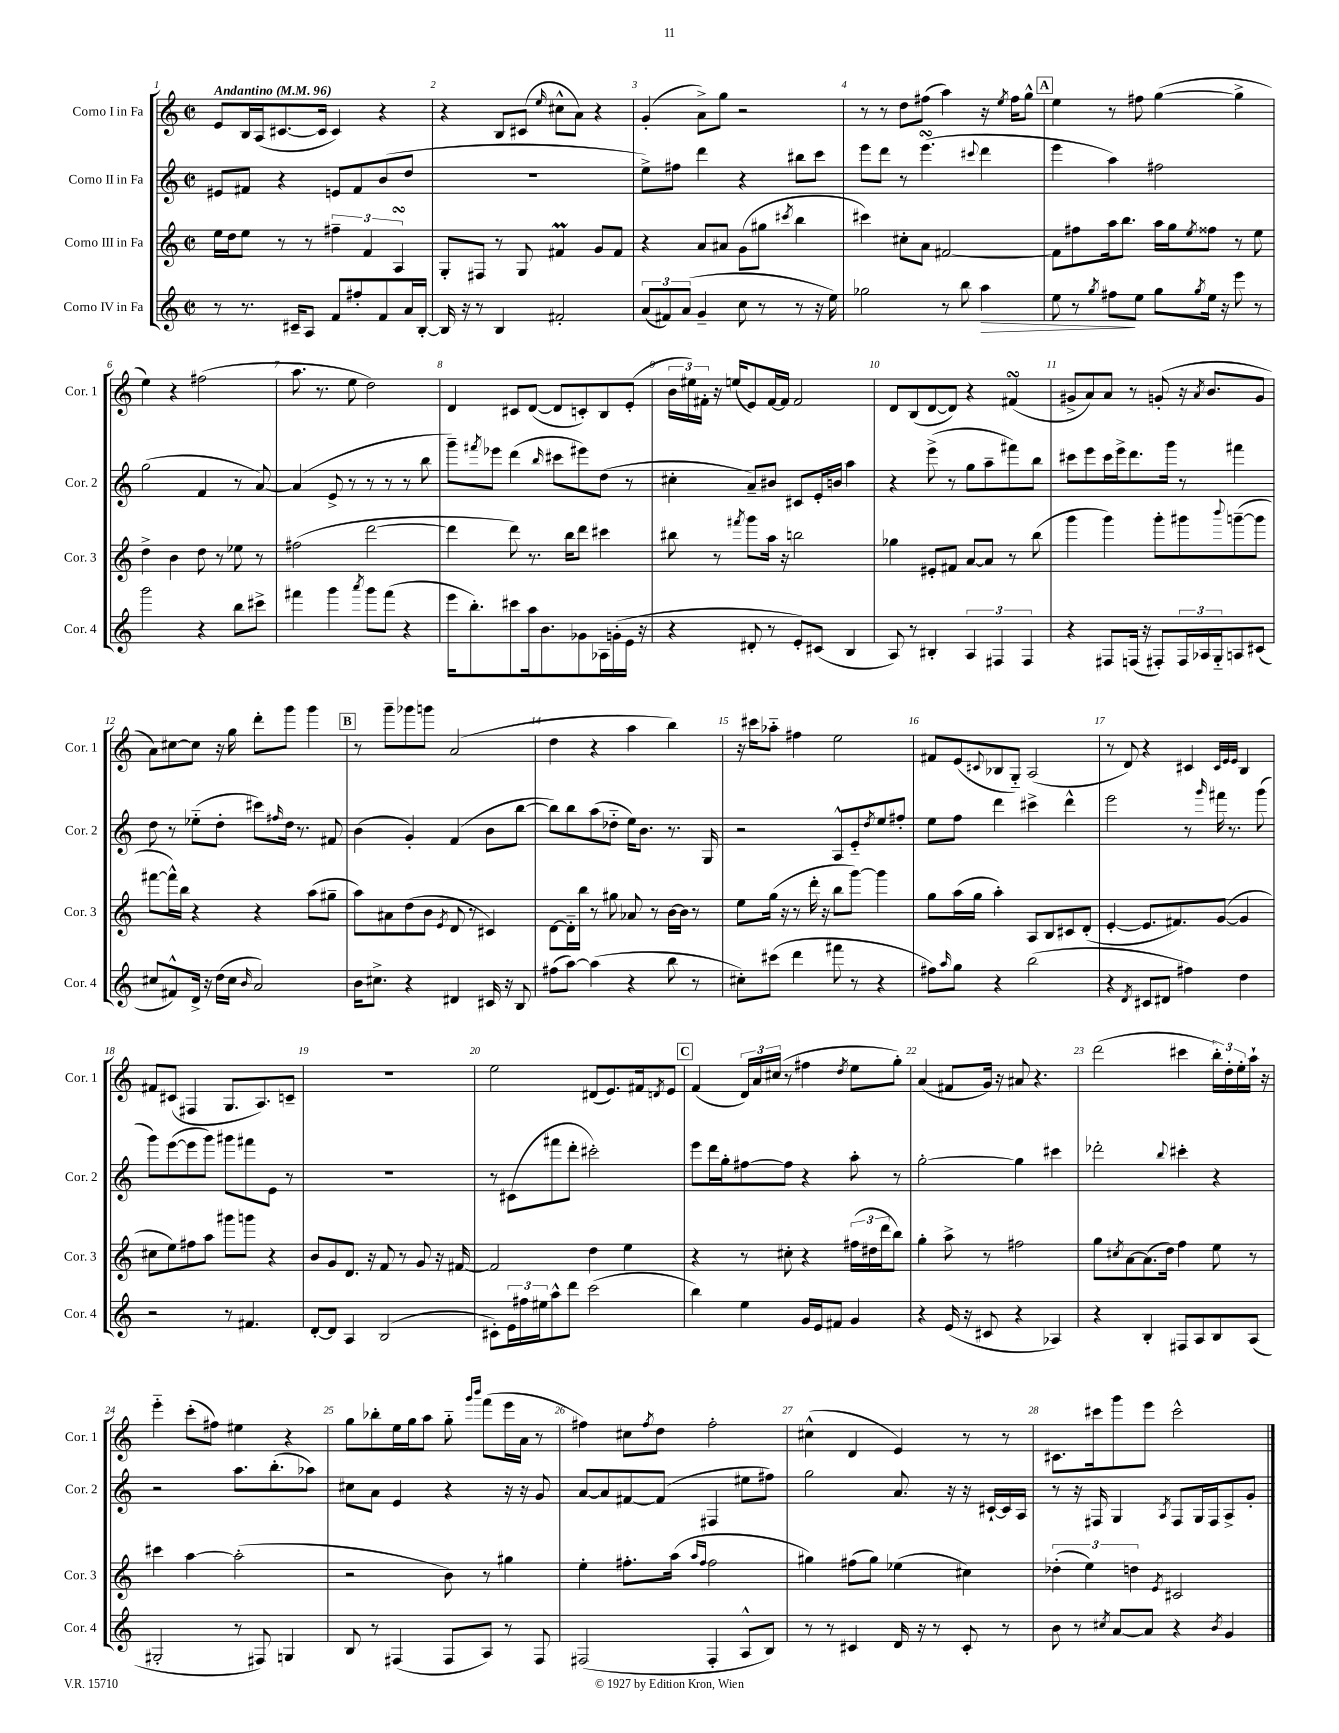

**kern	**kern	**kern	**kern
*staff4	*staff3	*staff2	*staff1
*clefG2	*clefG2	*clefG2	*clefG2
*k[]	*k[]	*k[]	*k[]
*M2/2	*M2/2	*M2/2	*M2/2
*met(c|)	*met(c|)	*met(c|)	*met(c|)
*MM96	*MM96	*MM96	*MM96
8r	16ee	8e#	8e
.	16dd	.	.
8.r	8ee	8f#	16B
.	.	.	(16A
.	8r	4r	[8.c#
16c#~	.	.	.
8A	8r	.	.
.	.	.	16c#]
8f	6ff#~	8e	4c#)
8ff#'	.	8f#	.
.	6f	.	.
8f	.	(8b	4r
.	6A	.	.
16a	.	8dd	.
[16B'	.	.	.
=	=	=	=
16B]	8G'	1r	4r
16r	.	.	.
8r	8F#	.	.
4B	8r	.	8B
.	8G	.	(8c#
.	.	.	16qqee
2f#'	4f#	.	8cc#^^
.	.	.	8a)
.	8g	.	4r
.	8f#	.	.
=	=	=	=
(12a	4r	8ee^)	(4g'
12f#)	.	.	.
.	.	8ff#	.
(12a	.	.	.
4g~	8a	4ddd	8a^)
.	8a#	.	8gg
8cc	(8g	4r	2r
8r	8gg#	.	.
.	8qccc#	.	.
8r	4bb	8bb#	.
16r	.	8ccc	.
16ee)	.	.	.
=	=	=	=
2gg-	4ccc#)	8eee	8r
.	.	8ddd	8r
.	8cc#'	8r	8dd
.	8a	(4.eee	(8ff#
8r	[2f#	.	4aa)
8bb	.	.	.
.	.	8qqccc#	.
4aa	.	4ddd	16r
.	.	.	8qee
.	.	.	16ff#
.	.	.	8gg^^
=	=	=	=
8ee	8f#]	4eee	4ee
8r	8ff#	.	.
8qgg	.	.	.
8ff#	16aa	4aa)	8r
.	8.bb	.	.
8ee	.	.	8ff#
8gg	16aa	2ff#	([4gg
.	16gg	.	.
8qgg	8qee	.	.
16ee	8ff##	.	.
16r	.	.	.
8eee	8r	.	4gg^]
8r	8ee	.	.
=	=	=	=
2ggg	4dd^	(2gg	4ee)
.	4b	.	4r
4r	8dd	4f	(2ff#
.	8r	.	.
8bb	8ee-	8r	.
8ccc#^	8r	[8a)	.
=	=	=	=
4fff#	(2ff#	(4a]	8.aa
.	.	.	8.r
4ggg	.	8e^	.
.	.	8r	8ee
8qaaa	.	.	.
8ggg	[2ddd	8r	2dd)
(8fff#	.	8r	.
4r	.	8r	.
.	.	8bb	.
=	=	=	=
16eee	4ddd]	8ggg~)	4d
8.bb')	.	.	.
.	.	8qfff#	.
.	.	8eee-	.
8ccc#	8ddd)	(4ddd	8c#
16aa	8.r	.	([8d
8.b	.	.	.
.	.	16qqbb	.
.	.	8ccc#	8d]
.	16bb	.	.
8g-	8ddd	8eee#)	8c')
16A-	4ccc#	(8dd	8B
(16g'	.	.	.
16e	.	8r	(8e'
16r	.	.	.
=	=	=	=
4r	8bb#	4cc#'	24b
.	.	.	24ee#)
.	.	.	24f#'
.	8r	.	16r
.	.	.	(16ee
.	8qfff#	.	.
8d#'	8ggg	8a~)	8e)
8r	16aa	8b#	[16f#
.	16r	.	16f#]
8e')	2bb	8c#	2f#
(8c#	.	16e'	.
.	.	16b	.
4B	.	4aa	.
=	=	=	=
8A)	4gg-	4r	8d
8r	.	.	(8B
4B#'	8e#'	(8eee^	[8d
.	8f#	8r	8d])
6A	[8a	8gg	4r
.	8a]	8aa~	.
6F#	.	.	.
.	8r	8fff#)	(4f#
6F#	.	.	.
.	(8bb	8bb	.
=	=	=	=
4r	4ggg	8ccc#	8g#^
.	.	8eee	8a)
8F#	4ggg)	16ccc#	8a
.	.	16eee^	.
(16F	.	8.ddd	8r
16r	.	.	.
8F#')	8ggg'	.	(8g'
.	.	16ggg	.
24F#	8ggg#	8r	16r
24A-	.	.	.
.	.	.	8qa
.	.	.	8.b
24G'~	.	.	.
.	8qqbbb	.	.
8A	([8ggg~	4fff#	.
(8c#	8ggg]	.	8g
=	=	=	=
8cc#	[8fff#	8dd	8a)
8f#^^)	16fff#^^])	8r	[8cc#
.	16bb	.	.
16d^	4r	(8ee-'~	8cc#]
16r	.	.	.
(16dd	.	8dd'	16r
16cc#	.	.	16gg
16qqb	.	.	.
2a)	4r	8ccc#)	8ddd'
.	.	16qqff#	.
.	.	16dd	8ggg
.	.	8.r	.
.	(8aa	.	4ggg
.	8gg#~	8f#	.
=	=	=	=
16b	8aa)	(4b	8r
8.cc#^	.	.	.
.	8a#	.	8ggg~
4r	(8dd	4g')	8ggg-
.	8b	.	8ggg
.	8qe	.	.
4d#	8d	(4f	(2a
.	8r	.	.
16c#	4c#)	8b	.
16r	.	.	.
8B	.	[8bb	.
=	=	=	=
(8ff#	[8d	8bb])	4dd
[8aa)	16d'~]	8bb	.
.	16bb	.	.
(4aa]	8r	(8aa	4r
.	8gg#	8dd-'~	.
4r	8a-	16ee)	4aa
.	.	8.b	.
.	8r	.	.
8bb	[16b	8.r	4bb)
.	16b]	.	.
8r	8r	.	.
.	.	16G	.
=	=	=	=
8cc#')	8ee	2r	16r
.	.	.	16ccc#
(8ccc#	(16gg	.	8aa-'~
.	16r	.	.
4ddd	8r	.	4ff#
.	16ddd'	.	.
.	16r	.	.
8fff#	8bb	8A^^	2ee
8r	[8ggg)	8e'~	.
.	.	8qdd	.
4r	4ggg]	8ee	.
.	.	8ff#'	.
=	=	=	=
8ff#)	8gg	8ee	8f#
16qqaa	.	.	.
8gg	(16aa	8ff	(8e
.	16gg	.	.
.	.	.	8qqc#
4r	4aa')	4ddd	8B-
.	.	.	8G'~)
(2bb	8A	4ccc#^	(2A
.	8B	.	.
.	8c#	4ddd^^	.
.	(8d'	.	.
=	=	=	=
4r	[4e'	2eee	8r
.	.	.	8d)
8qd	.	.	.
8c#	8.e]	.	4r
8d#	.	.	.
.	8.f#)	.	.
4ff#)	.	8r	4c#
.	.	16qqggg	.
.	([8g	16fff#	.
.	.	8.r	.
.	.	.	32qqc#
.	.	.	32qqe
.	.	.	32qqe
4dd	4g]	.	4B
.	.	(8ggg	.
=	=	=	=
2r	8cc#	8ggg)	8f#
.	8ee)	([8eee	(8c#
.	8ff#	8eee]	4F#
.	8aa	8ggg)	.
8r	8ggg#	8ggg#	8.G
4.f#	8ggg	8fff#	.
.	.	.	8.A)
.	4r	8e	.
.	.	8r	8c~
=	=	=	=
[8d'	8b	1r	1r
8d]	8g	.	.
4A	8.d	.	.
.	16r	.	.
(2B	8f	.	.
.	8r	.	.
.	8g	.	.
.	16r	.	.
.	[16f#	.	.
=	=	=	=
8c#')	2f#]	8r	2ee
24e	.	(8c#	.
24ff#	.	.	.
24ee#	.	.	.
8aa^^	.	8fff#	.
8ddd	.	8ddd'	.
(2ccc	4dd	2ccc#')	(8d#
.	.	.	8.e)
.	4ee	.	.
.	.	.	16f#
.	.	.	8qd
.	.	.	8e
=	=	=	=
4bb)	4r	8eee	(4f
.	.	16ddd	.
.	.	16gg'	.
4ee	8r	[8ff#	24d)
.	.	.	24a
.	.	.	(24cc#
.	8cc#'	8ff#]	8r
16g	4r	4r	4ff#
16e	.	.	.
8f#	.	.	.
.	.	.	8qdd
4g	(24ff#	8aa'	8ee
.	24dd#	.	.
.	24ddd	.	.
.	8bb)	8r	8gg')
=	=	=	=
4r	4gg'	[2gg'	(4a
(16e	8aa^	.	8f#
16r	.	.	.
8c#	8r	.	16g)
.	.	.	16r
4r	2ff#	4gg]	8a#
.	.	.	4.r
4A-)	.	4ccc#	.
=	=	=	=
4r	8gg	2ddd-'	(2ddd
.	8qcc#	.	.
.	[8a	.	.
4B'	(8.a]	.	.
.	16dd)	.	.
.	.	8qqbb	.
8F#	4ff	4ccc#'	4ccc#
8A	.	.	.
8B	8ee	4r	24bb')
.	.	.	24dd'
.	.	.	24ee'
(8A	8r	.	16aa`
.	.	.	16r
=	=	=	=
2G#'	4ccc#	2r	4eee'~
.	[4aa	.	(8ccc'
.	.	.	8ff#)
8r	(2aa']	8.aa	4ee#
8F#)	.	.	.
.	.	(8.bb'	.
4G	.	.	4r
.	.	8aa-)	.
=	=	=	=
8B	2r	8cc#	8gg
8r	.	8a	8bb-'
(4F#	.	4e	16ee
.	.	.	16gg
.	.	.	8aa
8F#	8b)	4r	8gg'~
.	.	.	16qqggg
.	.	.	16qqbbb
8A)	8r	.	(8fff
8r	4gg#	16r	16eee
.	.	16r	16a
8F#	.	8g	8r
=	=	=	=
(2F#	4ee'	[8a	4ff#)
.	.	8a]	.
.	8.ff#'	[8f#	8cc#
.	.	.	8qff#
.	.	(8f#]	8dd
.	(16aa	.	.
.	16qqaa	.	.
.	16qqff#	.	.
4F#'	2ff#	4F#	2ff#'
8A^^	.	8ee#	.
8B)	.	8ff#)	.
=	=	=	=
8r	4gg#)	2gg	(4cc#^^
8r	.	.	.
4c#	(8ff#	.	4d
.	8gg#)	.	.
16d	(4ee-	8.a	4e)
16r	.	.	.
8r	.	.	.
.	.	16r	.
8c#'	4cc#)	16r	8r
.	.	[16c#`	.
8r	.	16c#]	8r
.	.	16A	.
=	=	=	=
8b	(6dd-'	8r	8.c#
8r	.	16r	.
.	6ee)	.	.
.	.	16F#	16ccc#
8qcc#	.	.	.
[8a	.	4G	8ggg
.	6dd	.	.
8a]	.	.	8eee
.	8qe	8qA	.
4r	2c#	8F#	2ccc#^^
.	.	16G	.
.	.	16F#	.
8qb	.	.	.
4g	.	8A^	.
.	.	8g'	.
==	==	==	==
*-	*-	*-	*-
